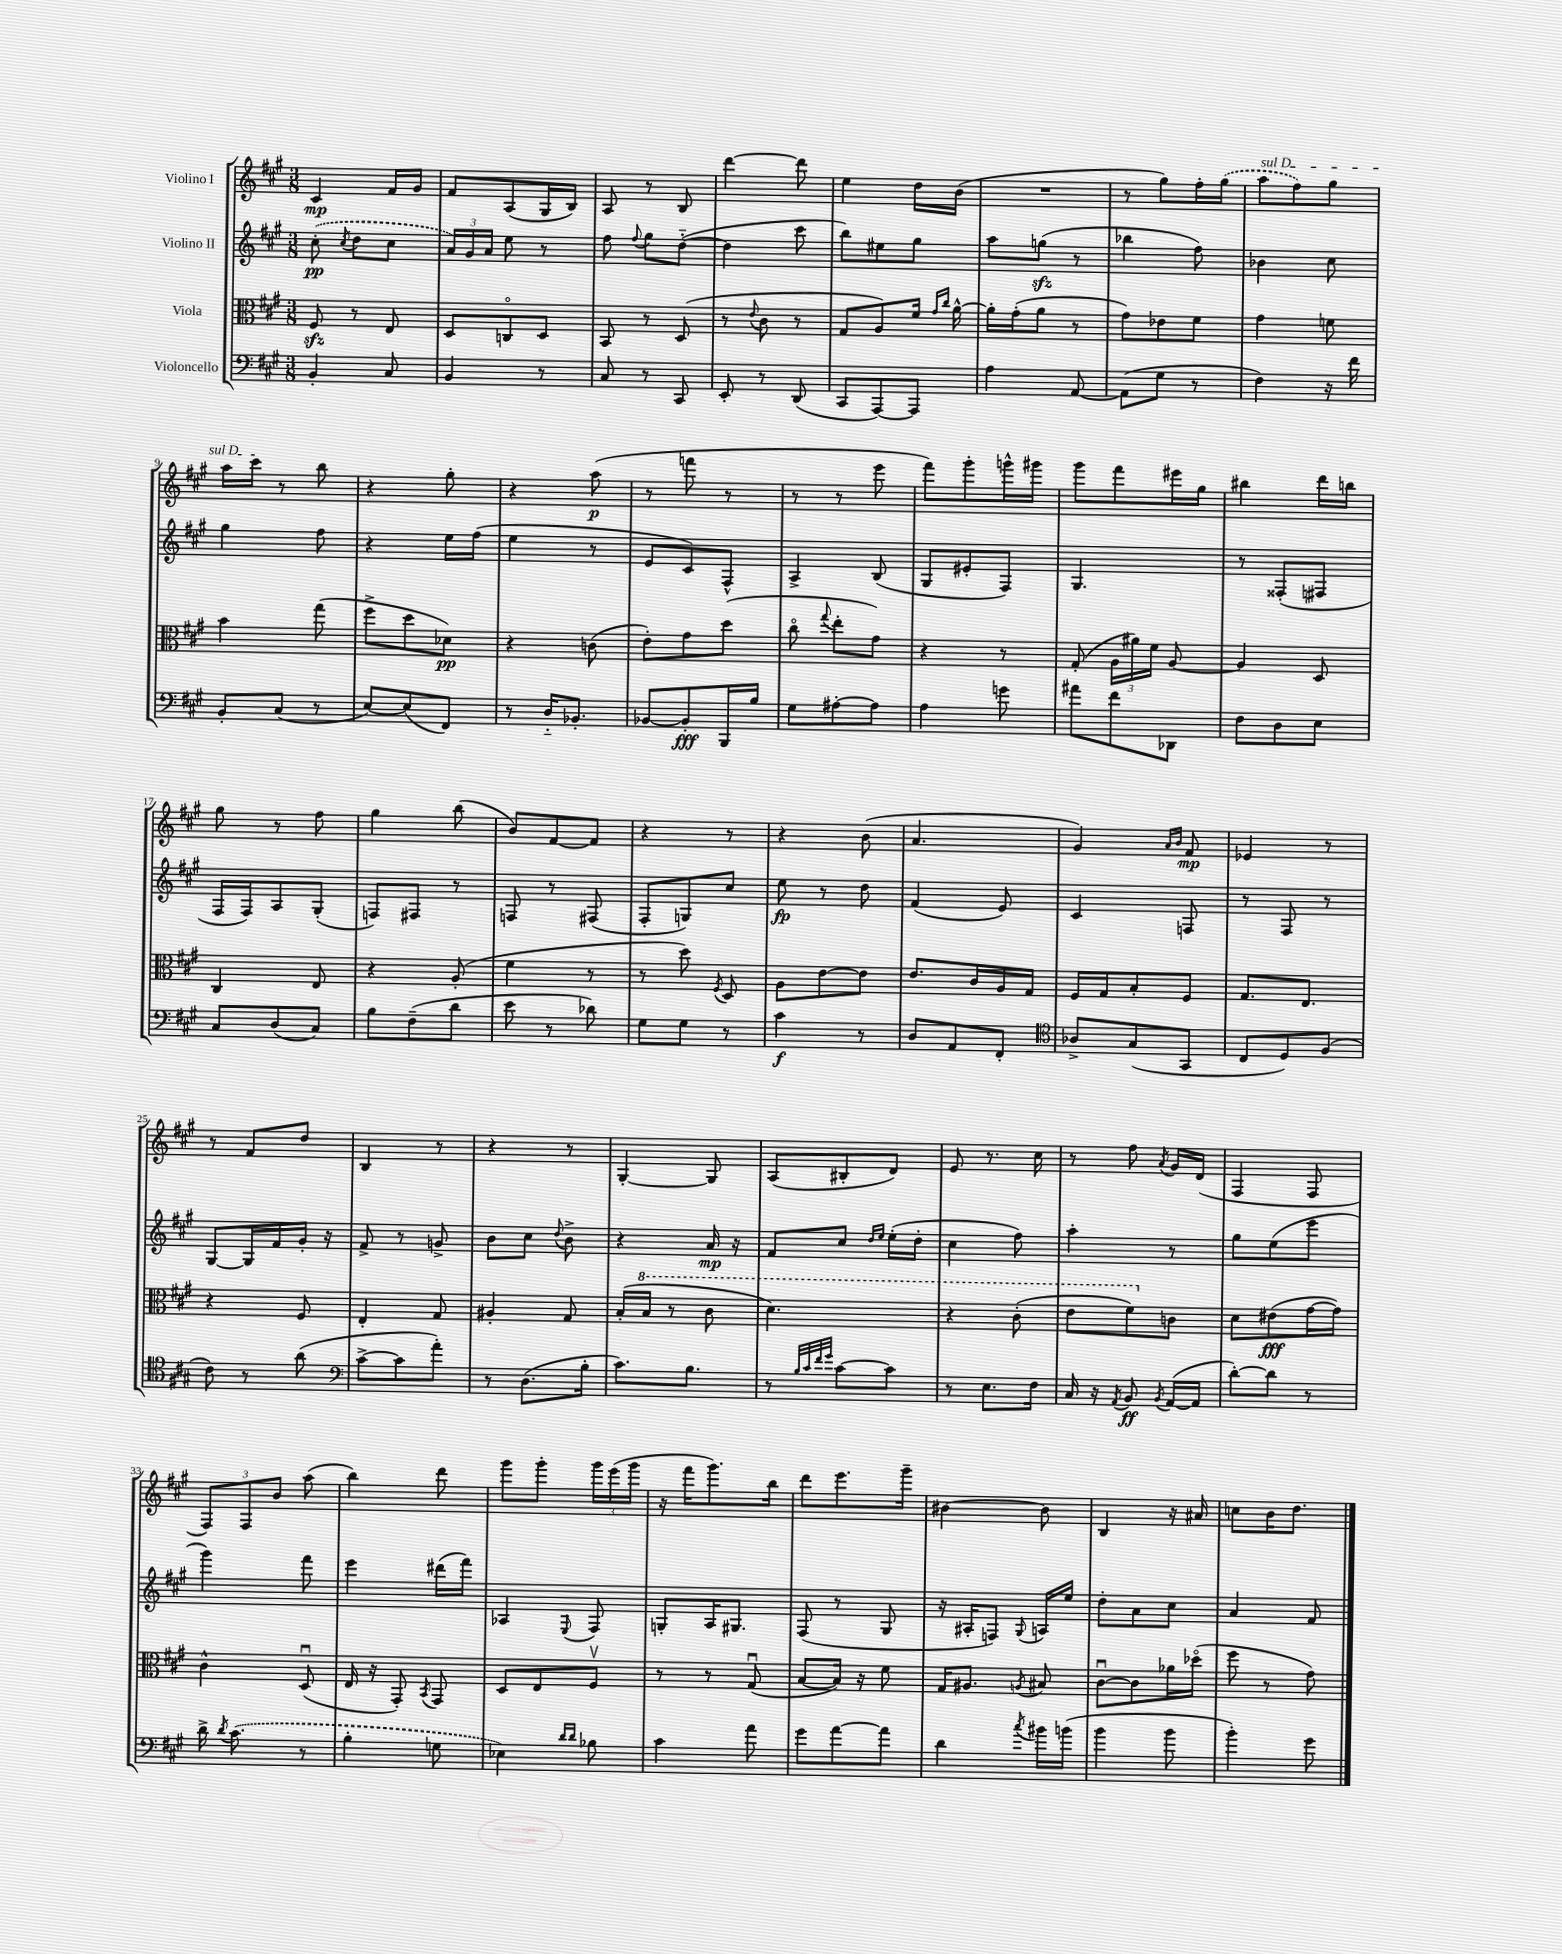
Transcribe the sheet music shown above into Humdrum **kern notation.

**kern	**dynam	**kern	**dynam	**kern	**dynam	**kern	**dynam
*part4	*part4	*part3	*part3	*part2	*part2	*part1	*part1
*staff4	*staff4	*staff3	*staff3	*staff2	*staff2	*staff1	*staff1
*I"Violoncello	*	*I"Viola	*	*I"Violino II	*	*I"Violino I	*
*clefF4	*	*clefC3	*	*clefG2	*	*clefG2	*
*k[f#c#g#]	*	*k[f#c#g#]	*	*k[f#c#g#]	*	*k[f#c#g#]	*
*M3/8	*	*M3/8	*	*M3/8	*	*M3/8	*
=1	=1	=1	=1	=1	=1	=1	=1
4BB'/	.	8F#zz/	.	(8cc#'\	pp	4c#/	mp
.	.	.	.	8qcc#/	.	.	.
.	.	8r	.	8dd\L	.	.	.
8C#/	.	8E/	.	8cc#\J	.	16f#/LL	.
.	.	.	.	.	.	16g#/JJ	.
=2	=2	=2	=2	=2	=2	=2	=2
4BB/	.	8D/L	.	24a/LL)	.	8f#/L	.
.	.	.	.	24g#/	.	.	.
.	.	.	.	24a/JJ	.	.	.
.	.	8Cn/	.	8ee\	.	(8A/	.
8r	.	8D/J	.	8r	.	16G#/L	.
.	.	.	.	.	.	16B/JJ)	.
=3	=3	=3	=3	=3	=3	=3	=3
8C#/	.	8BB/	.	8ff#\	.	8A/	.
.	.	.	.	8qqff#/	.	.	.
8r	.	8r	.	8gg#\L	.	8r	.
8CC#/	.	(8D/	.	([8dd\J	.	8B/	.
=4	=4	=4	=4	=4	=4	=4	=4
8EE'/	.	8r	.	4dd\]	.	[4ddd\	.
.	.	8qqe/	.	.	.	.	.
8r	.	8c#\	.	.	.	.	.
(8DD/	.	8r	.	8ccc#\	.	8ddd\]	.
=5	=5	=5	=5	=5	=5	=5	=5
8CC#/L	.	8G#/L	.	8bb\L)	.	4ee\	.
[8AAA/)	.	8A/)	.	8ee#X\	.	.	.
8AAA/J]	.	16f#/Jk	.	8gg#\J	.	16dd\LL	.
.	.	16qqg#/LL	.	.	.	.	.
.	.	16qqcc#/JJ	.	.	.	.	.
.	.	[16a^^\	.	.	.	(16b\JJ	.
=6	=6	=6	=6	=6	=6	=6	=6
4A\	.	16a'\LL]	.	8aa\L	.	4.r	.
.	.	(16g#'\J	.	.	.	.	.
.	.	8a\J	.	(8ggnzz\J	.	.	.
[8AA/	.	8r	.	8r	.	.	.
=7	=7	=7	=7	=7	=7	=7	=7
(8AA\L]	.	8g#\L)	.	4bb-X\	.	8r	.
8G#\J	.	8e-X\	.	.	.	8gg#\L)	.
8r	.	8f#\J	.	8ff#\)	.	16ff#'\L	.
.	.	.	.	.	.	(16gg#\JJ	.
=8	=8	=8	=8	=8	=8	=8	=8
!	!	!	!	!	!	!LO:TX:a:i:t=sul D	!
4F#\)	.	4g#\	.	4b-X\	.	8aa\L	.
.	.	.	.	.	.	8ff#\)	.
16r	.	8fn\	.	8cc#\	.	8gg#\J	.
16f#\	.	.	.	.	.	.	.
!!LO:LB:g=z
=9	=9	=9	=9	=9	=9	=9	=9
8BB'/L	.	4b\	.	4gg#\	.	16aa\LL	.
.	.	.	.	.	.	16ccc#\JJ	.
(8C#/J	.	.	.	.	.	8r	.
8r	.	(8gg#\	.	8ff#\	.	8bb\	.
=10	=10	=10	=10	=10	=10	=10	=10
[8E/L)	.	8ff#^\L	.	4r	.	4r	.
(8E/]	.	8dd\	.	.	.	.	.
8FF#/J)	.	8d-X\J)	pp	16ee\LL	.	8gg#'\	.
.	.	.	.	(16ff#\JJ	.	.	.
=11	=11	=11	=11	=11	=11	=11	=11
8r	.	4r	.	4ee\	.	4r	.
16D/KL	.	.	.	.	.	.	.
8.BB-X'/J	.	.	.	.	.	.	.
.	.	(8cn\	.	8r	.	(8aa\	p
=12	=12	=12	=12	=12	=12	=12	=12
[8BB-X/L	.	8e'\L)	.	8e/L	.	8r	.
8BB-'/]	fff	8g#\	.	8c#/)	.	8fffn\	.
16BBB/L	.	(8dd\J	.	8F#^^/J	.	8r	.
16B/JJ	.	.	.	.	.	.	.
=13	=13	=13	=13	=13	=13	=13	=13
8G#\L	.	8cc#\	.	4A^/	.	8r	.
.	.	8qqgg#/	.	.	.	.	.
[8A#X'\	.	8ee'\L	.	.	.	8r	.
8A#\J]	.	8g#\J)	.	(8B/	.	8eee\	.
=14	=14	=14	=14	=14	=14	=14	=14
4A\	.	4r	.	8G#/L	.	8fff#\L)	.
.	.	.	.	8e#X'/	.	8ggg#'\	.
8gn\	.	8r	.	8F#/J)	.	16gggn^^\L	.
.	.	.	.	.	.	16ggg#X\JJ	.
=15	=15	=15	=15	=15	=15	=15	=15
8a#X\L	.	(8G#'/	.	4.G#/	.	8ggg#\L	.
8f#\	.	24A\LL	.	.	.	8fff#\	.
.	.	24a#X\)	.	.	.	.	.
.	.	24f#\JJ	.	.	.	.	.
8DD-X\J	.	[8A/	.	.	.	16eee#X\L	.
.	.	.	.	.	.	16gg#\JJ	.
=16	=16	=16	=16	=16	=16	=16	=16
8F#\L	.	4A/]	.	8r	.	4bb#X\	.
8D\	.	.	.	(8F##X'/L	.	.	.
8E\J	.	8D/	.	8F#X/J	.	16ddd\LL	.
.	.	.	.	.	.	16bbn\JJ	.
!!LO:LB:g=z
=17	=17	=17	=17	=17	=17	=17	=17
8C#/L	.	4C#/	.	16F#/LL	.	8gg#\	.
.	.	.	.	16F#/J)	.	.	.
(8D/	.	.	.	8A/	.	8r	.
8C#/J)	.	8E/	.	(8G#'/J	.	8ff#\	.
=18	=18	=18	=18	=18	=18	=18	=18
8B\L	.	4r	.	8Fn/L)	.	4gg#\	.
(8F#~\	.	.	.	8F#X/J	.	.	.
8d\J	.	(8A'/	.	8r	.	(8bb\	.
=19	=19	=19	=19	=19	=19	=19	=19
8e\	.	4f#\	.	8Fn/	.	8b/L)	.
8r	.	.	.	8r	.	[8f#/	.
8d-X\)	.	8r	.	(8F#X/	.	8f#/J]	.
=20	=20	=20	=20	=20	=20	=20	=20
8G#\L	.	8r	.	8F#'/L	.	4r	.
8G#\J	.	8dd\)	.	8Gn/)	.	.	.
.	.	8qF#/	.	.	.	.	.
8r	.	8D/	.	8cc#/J	.	8r	.
=21	=21	=21	=21	=21	=21	=21	=21
4c#\	f	8A\L	.	8ee\	fp	4r	.
.	.	[8e\	.	8r	.	.	.
8r	.	8e\J]	.	8dd\	.	(8b\	.
=22	=22	=22	=22	=22	=22	=22	=22
8D/L	.	8.e/L	.	(4f#/	.	4.a/	.
8AA/	.	.	.	.	.	.	.
.	.	16c#/L	.	.	.	.	.
8FF#'/J	.	16A/	.	8e/)	.	.	.
.	.	16G#/JJ	.	.	.	.	.
=23	=23	=23	=23	=23	=23	=23	=23
*clefC4	*	*	*	*	*	*	*
8A-X^/L	.	16F#/LL	.	4c#/	.	4g#/)	.
.	.	16G#/J	.	.	.	.	.
(8G#/	.	8B'/	.	.	.	.	.
.	.	.	.	.	.	16qqa/LL	.
.	.	.	.	.	.	16qqb/JJ	.
8GG#/J	.	8F#/J	.	8Fn/	.	8f#/	mp
=24	=24	=24	=24	=24	=24	=24	=24
8C#/L	.	8.G#/L	.	8r	.	4e-X/	.
8D/)	.	.	.	8F#/	.	.	.
.	.	8.E/J	.	.	.	.	.
(8F#/J	.	.	.	8r	.	8r	.
!!LO:LB:g=z
=25	=25	=25	=25	=25	=25	=25	=25
8c#\)	.	4r	.	[8G#/L	.	8r	.
8r	.	.	.	16G#/L]	.	8f#/L	.
.	.	.	.	16f#/	.	.	.
(8a\	.	8F#/	.	16g#'/JJ	.	8dd/J	.
.	.	.	.	16r	.	.	.
=26	=26	=26	=26	=26	=26	=26	=26
*clefF4	*	*	*	*	*	*	*
[8c#^\L	.	4E'/	.	8f#^/	.	4B/	.
8c#\]	.	.	.	8r	.	.	.
8a'\J)	.	8G#/	.	8gn^/	.	8r	.
=27	=27	=27	=27	=27	=27	=27	=27
8r	.	4A#X'/	.	8b\L	.	4r	.
(8.D\L	.	.	.	8cc#\J	.	.	.
.	.	.	.	8qqdd/	.	.	.
.	.	8G#/	.	8b^\	.	8r	.
16B'\Jk	.	.	.	.	.	.	.
=28	=28	=28	=28	=28	=28	=28	=28
8.c#\L)	.	(16B'/LL	.	4r	.	[4G#'/	.
*	*	*8va	*	*	*	*	*
.	.	16b/JJ	.	.	.	.	.
.	.	8r	.	.	.	.	.
8.B\J	.	.	.	.	.	.	.
.	.	8cc#\	.	16a/	mp	8G#/]	.
.	.	.	.	16r	.	.	.
=29	=29	=29	=29	=29	=29	=29	=29
8r	.	4.dd\)	.	8f#/L	.	(8A/L	.
32qqB/LLL	.	.	.	.	.	.	.
32qqc#/	.	.	.	.	.	.	.
32qqf#/	.	.	.	.	.	.	.
32qqg#/JJJ	.	.	.	.	.	.	.
[8c#\L	.	.	.	8cc#/J	.	8B#X'/	.
.	.	.	.	16qqdd/LL	.	.	.
.	.	.	.	16qqee/JJ	.	.	.
8c#\J]	.	.	.	(16ee'\LL	.	8d/J)	.
.	.	.	.	16dd'\JJ	.	.	.
=30	=30	=30	=30	=30	=30	=30	=30
8r	.	4r	.	4cc#\	.	8e/	.
8.E\L	.	.	.	.	.	8.r	.
.	.	(8cc#'\	.	8ff#\)	.	.	.
16F#\Jk	.	.	.	.	.	16cc#\	.
=31	=31	=31	=31	=31	=31	=31	=31
16C#/	.	8ee\L	.	4aa'\	.	8r	.
16r	.	.	.	.	.	.	.
8qAA/	.	.	.	.	.	.	.
8BB/	ff	8ff#\)	.	.	.	8ff#\	.
8qBB/	.	.	.	.	.	8qa/	.
*	*	*X8va	*	*	*	*	*
([16AA/LL	.	8cn\J	.	8r	.	16g#/LL	.
16AA/JJ]	.	.	.	.	.	(16d/JJ	.
=32	=32	=32	=32	=32	=32	=32	=32
[8d'\L)	.	8d\L	.	8gg#\L	.	4F#/	.
8d\J]	.	(8e#X\	fff	(8ee\	.	.	.
8r	.	[16g#\L	.	8eee\J	.	8F#/	.
.	.	16g#\JJ])	.	.	.	.	.
!!LO:LB:g=z
=33	=33	=33	=33	=33	=33	=33	=33
16d^\	.	4c#^^\	.	4ggg#\)	.	12F#/L)	.
8qd/	.	.	.	.	.	.	.
(8.c#\	.	.	.	.	.	.	.
.	.	.	.	.	.	12F#/	.
.	.	.	.	.	.	12b/J	.
8r	.	(8Du/	.	8fff#\	.	(8aa\	.
=34	=34	=34	=34	=34	=34	=34	=34
4B'\	.	16E/	.	4eee\	.	4bb\)	.
.	.	16r	.	.	.	.	.
.	.	8GG#'/)	.	.	.	.	.
.	.	8qBB/	.	.	.	.	.
8Gn\	.	8GG#/	.	(16ddd#X\LL	.	8ddd\	.
.	.	.	.	16fff#\JJ)	.	.	.
=35	=35	=35	=35	=35	=35	=35	=35
4E-X\)	.	8D/L	.	4A-X/	.	8ggg#\L	.
.	.	8E/	.	.	.	8ggg#'\J	.
16qqd/LL	.	.	.	.	.	.	.
16qqd/JJ	.	.	.	8qqE/	.	.	.
8B-X\	.	8F#v/J	.	8F#/	.	24ggg#\LL	.
.	.	.	.	.	.	(24eee\	.
.	.	.	.	.	.	24ggg#\JJ	.
=36	=36	=36	=36	=36	=36	=36	=36
4c#\	.	8r	.	8Gn'/L	.	16r	.
.	.	.	.	.	.	16fff#\KL	.
.	.	8r	.	16A/K	.	8.ggg#\)	.
.	.	.	.	8.G#X/J	.	.	.
8a\	.	(8G#u/	.	.	.	.	.
.	.	.	.	.	.	16bb\Jk	.
=37	=37	=37	=37	=37	=37	=37	=37
8g#\L	.	[8B/L	.	(8F#/	.	8ddd\L	.
[8a\	.	16B/Jk])	.	8r	.	8.eee\	.
.	.	16r	.	.	.	.	.
8a\J]	.	8f#\	.	8G#/	.	.	.
.	.	.	.	.	.	16ggg#~\Jk	.
=38	=38	=38	=38	=38	=38	=38	=38
4d\	.	16G#/KL	.	16r	.	[4b#X\	.
.	.	8.A#X/J	.	16A#X'/KL	.	.	.
.	.	.	.	8Fn/J)	.	.	.
8qcc#/	.	8qAn/	.	8qqG#/	.	.	.
16b#X\LL	.	8B#X/	.	16An/LL	.	8b#\]	.
(16bn\JJ	.	.	.	16ee/JJ	.	.	.
=39	=39	=39	=39	=39	=39	=39	=39
4b\	.	[8c#u\L	.	8dd'\L	.	4B/	.
.	.	8c#\]	.	8a\	.	.	.
8b\	.	16a-X\L	.	8cc#\J	.	16r	.
.	.	(16dd-X\JJ	.	.	.	16a#X/	.
=40	=40	=40	=40	=40	=40	=40	=40
4b'\)	.	8ff#\	.	4a/	.	8ccn\L	.
.	.	8r	.	.	.	16b\K	.
.	.	.	.	.	.	8.dd\J	.
8g#\	.	8g#\)	.	8f#/	.	.	.
==	==	==	==	==	==	==	==
*-	*-	*-	*-	*-	*-	*-	*-
